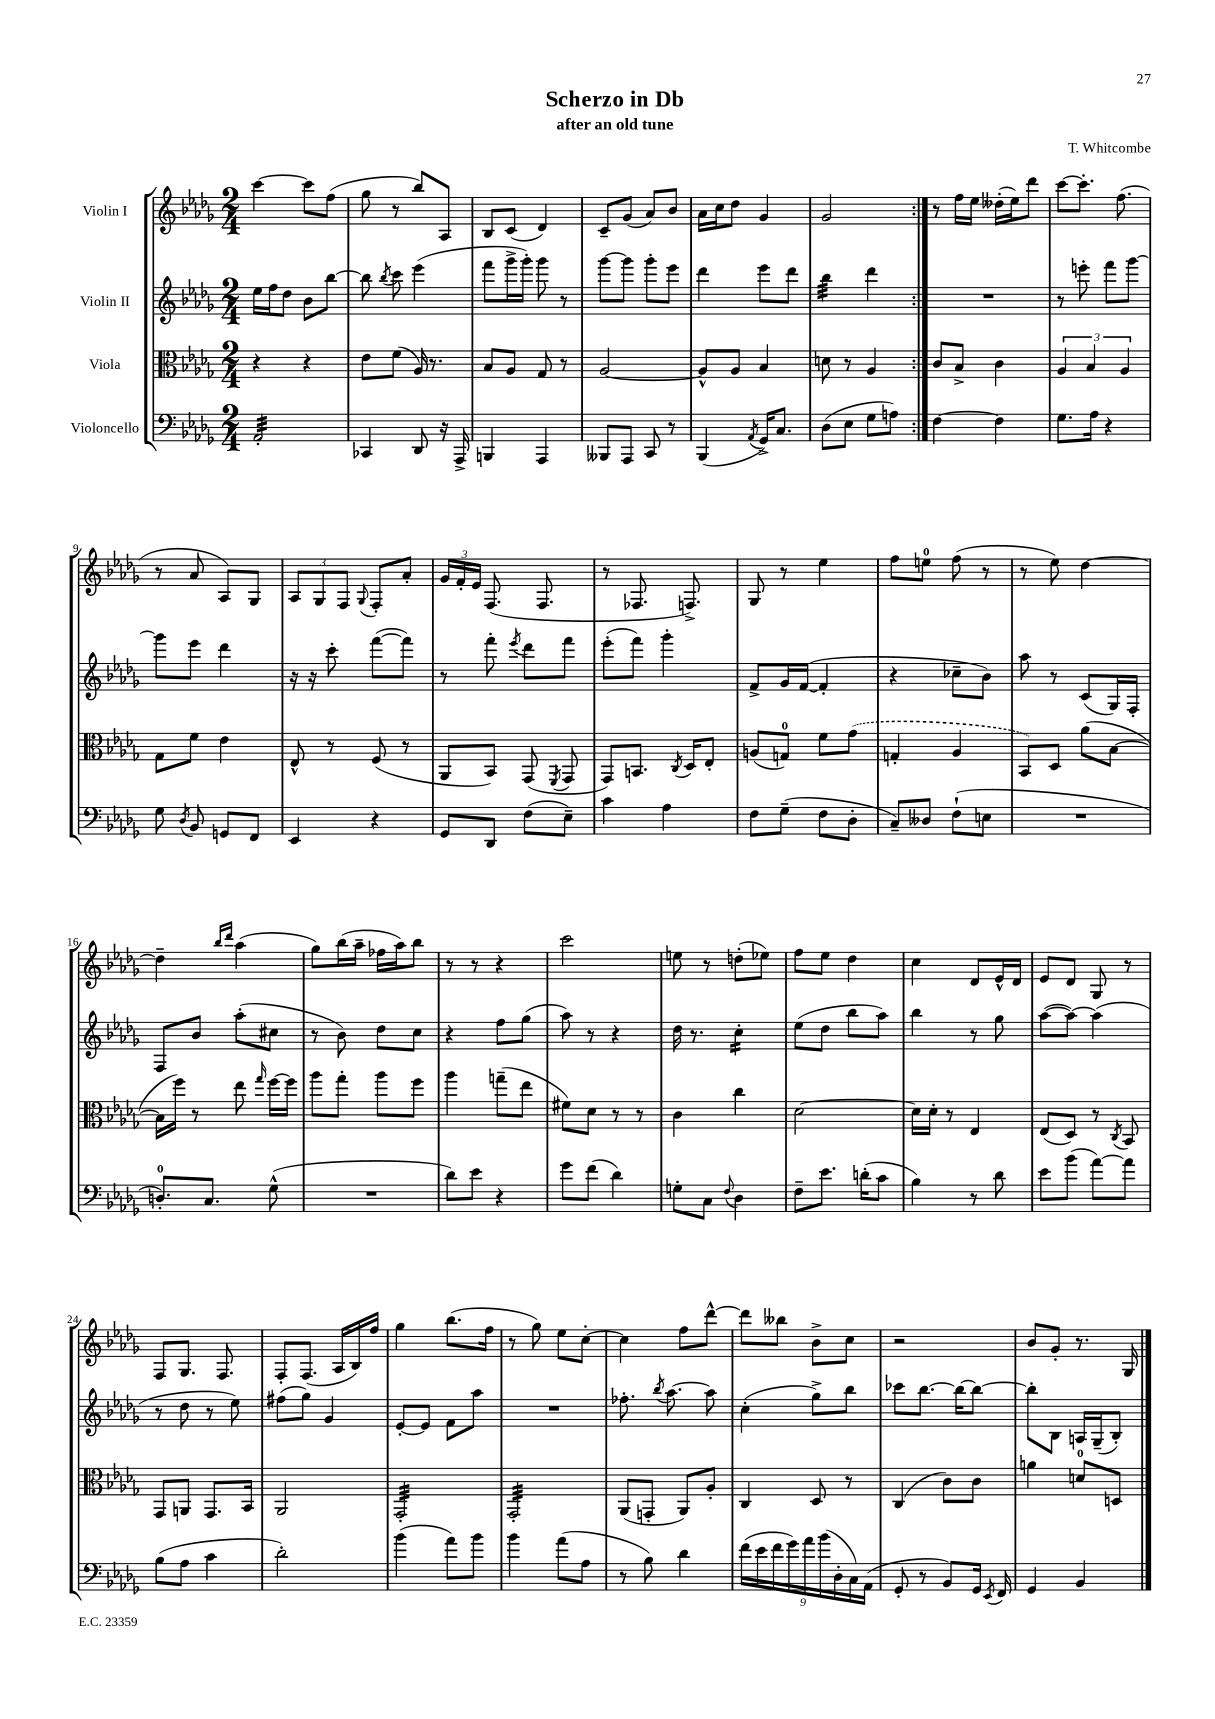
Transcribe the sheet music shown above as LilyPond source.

\header { title = "Scherzo in Db" composer = "T. Whitcombe" subtitle = "after an old tune" }
<<
\new StaffGroup <<
\new Staff = "s0" \with { instrumentName = "Violin I" } {
    \clef treble \key des \major \numericTimeSignature \time 2/4
    \autoBeamOff \repeat volta 2 { c'''4~ c'''8[ f''8]( |
    ges''8 r8 bes''8[) aes8] |
    bes8[ c'8]( des'4) |
    c'8[-- ges'8]( aes'8[) bes'8] |
    aes'16[ c''16 des''8] ges'4 |
    ges'2 | }
    r8 f''16[ ees''16] deses''16[-.( ees''16) des'''8] |
    c'''8[~ c'''8.]-. f''8.( |
    r8 aes'8 aes8[) ges8] |
    \tuplet 3/2 { aes8[ ges8 f8] } \appoggiatura { ges8 } f8[-. aes'8]-. |
    \tuplet 3/2 { ges'16[ f'16-. ees'16] } f8.( f8. |
    r8 fes8. f8.->) |
    ges8 r8 ees''4 |
    f''8[ e''8]-0 f''8( r8 |
    r8 ees''8) des''4~ |
    des''4-- \grace { bes''16[ des'''16] } aes''4( |
    ges''8[) bes''16( aes''16]-- fes''16[ aes''16) bes''8] |
    r8 r8 r4 |
    c'''2 |
    e''8 r8 d''8[-.( ees''8]) |
    f''8[ ees''8] des''4 |
    c''4 des'8[ ees'16-^ des'16] |
    ees'8[ des'8] ges8 r8 |
    f8[ ges8.] f8. |
    f8[-. f8.]( aes16[ bes16) f''16] |
    ges''4 bes''8.[( f''16] |
    r8 ges''8) ees''8[ c''8]~-. |
    c''4 f''8[ des'''8]~-^ |
    des'''8[ beses''8] bes'8[-> c''8] |
    r2 |
    bes'8[ ges'8]-. r8. ges16 \bar "|." |
}
\new Staff = "s1" \with { instrumentName = "Violin II" } {
    \clef treble \key des \major \numericTimeSignature \time 2/4
    \autoBeamOff \repeat volta 2 { ees''16[ f''16 des''8] bes'8[ bes''8]~ |
    bes''8 \acciaccatura { bes''8 } c'''8 ees'''4( |
    f'''8[ ges'''16-> ges'''16]-.) ges'''8 r8 |
    ges'''8[~ ges'''8] ges'''8[-. ees'''8] |
    des'''4 ees'''8[ des'''8] |
    bes''4:32 des'''4 | }
    R2 |
    r8 e'''8-. f'''8[ ges'''8]~ |
    ges'''8[ ees'''8] des'''4 |
    r16 r16 c'''8-. f'''8[~( f'''8]) |
    r8 f'''8-. \acciaccatura { ees'''8 } des'''8[ f'''8] |
    ees'''8[-.( f'''8]) ges'''4-. |
    f'8[-> ges'16 f'16]~( f'4-. |
    r4 ces''8[-- bes'8]) |
    aes''8 r8 c'8[( ges16) f16]-. |
    f8[ bes'8] aes''8[-.( cis''8] |
    r8 bes'8) des''8[ c''8] |
    r4 f''8[ ges''8]( |
    aes''8) r8 r4 |
    des''16 r8. c''4:16-. |
    ees''8[( des''8] bes''8[ aes''8]) |
    bes''4 r8 ges''8 |
    aes''8[~( aes''8]~) aes''4( |
    r8 des''8 r8 ees''8) |
    fis''8[( ges''8]) ges'4 |
    ees'8[~-. ees'8] f'8[ aes''8] |
    R2 |
    fes''8.-. \acciaccatura { bes''8 } aes''8.~ aes''8 |
    c''4-.( ges''8[->) bes''8] |
    ces'''8[ bes''8.]~ bes''16[~ bes''8]~ |
    bes''8[-. bes8] a16[ ges16--( bes8]-.) \bar "|." |
}
\new Staff = "s2" \with { instrumentName = "Viola" } {
    \clef alto \key des \major \numericTimeSignature \time 2/4
    \autoBeamOff \repeat volta 2 { r4 r4 |
    ees'8[ f'8]( aes16) r8. |
    bes8[ aes8] ges8 r8 |
    aes2~ |
    aes8[-^ aes8] bes4 |
    d'8 r8 aes4 | }
    c'8[ bes8]-> c'4 |
    \tuplet 3/2 { aes4 bes4 aes4 } |
    ges8[ f'8] ees'4 |
    ees8-^ r8 f8( r8 |
    aes,8[ bes,8]) ges,8( \acciaccatura { f,8 } ges,8 |
    ges,8[) b,8.] \acciaccatura { c8 } des16[ ees8]-. |
    a8[( g8]-0) f'8[ \once \slurDashed ges'8]( |
    g4-. aes4 |
    bes,8[) des8] aes'8[( bes8]~ |
    bes16[ f''16]) r8 ees''8 \grace { ges''16 } f''16[~ f''16] |
    aes''8[ ges''8]-. aes''8[ f''8] |
    aes''4 g''8[--( ees''8] |
    fis'8[) des'8] r8 r8 |
    c'4 c''4 |
    des'2~ |
    des'16[ des'16]-. r8 ees4 |
    ees8[( des8]) r8 \acciaccatura { c8 } bes,8 |
    ges,8[ a,8] ges,8.[ bes,16] |
    aes,2 |
    ges,2:32-. |
    ges,2:32-. |
    aes,8[( g,8]-. aes,8[) aes8]-. |
    c4 des8 r8 |
    c4( c'8[) c'8] |
    a'4 d'8[-0 d8] \bar "|." |
}
\new Staff = "s3" \with { instrumentName = "Violoncello" } {
    \clef bass \key des \major \numericTimeSignature \time 2/4
    \autoBeamOff \repeat volta 2 { aes,2:32-. |
    ces,4 des,8 r16 aes,,16-> |
    b,,4 aes,,4 |
    beses,,8[ aes,,8] c,8 r8 |
    bes,,4( \acciaccatura { aes,8 } ges,16[->) c8.] |
    des8[( ees8] ges8[ a8]) | }
    f4~ f4 |
    ges8.[ aes16] r4 |
    ges8 \acciaccatura { des8 } bes,8 g,8[ f,8] |
    ees,4 r4 |
    ges,8[ des,8] f8[( ees8]--) |
    c'4 aes4 |
    f8[ ges8]--( f8[ des8]-. |
    c8[--) deses8] f8[-!( e8] |
    R2 |
    d8.[-0-.) c8.] ges8-^( |
    R2 |
    des'8[) ees'8] r4 |
    ges'8[ f'8]( des'4) |
    g8[-. c8] \appoggiatura { f8 } des4 |
    f8[-- ees'8.] d'16[-.( c'8] |
    bes4) r8 des'8 |
    ees'8[ bes'8]( aes'8[~) aes'8] |
    bes8[( aes8] c'4 |
    des'2-.) |
    bes'4( aes'8[) bes'8] |
    bes'4 aes'8[( aes8] |
    r8 bes8) des'4 |
    \tuplet 9/8 { f'16[( ees'16 f'16 ges'16) aes'16 bes'16( des16-. c16) aes,16]( } |
    ges,8-. r8 bes,8[) ges,16] \acciaccatura { ees,8 } f,16 |
    ges,4 bes,4 \bar "|." |
}
>>
>>
